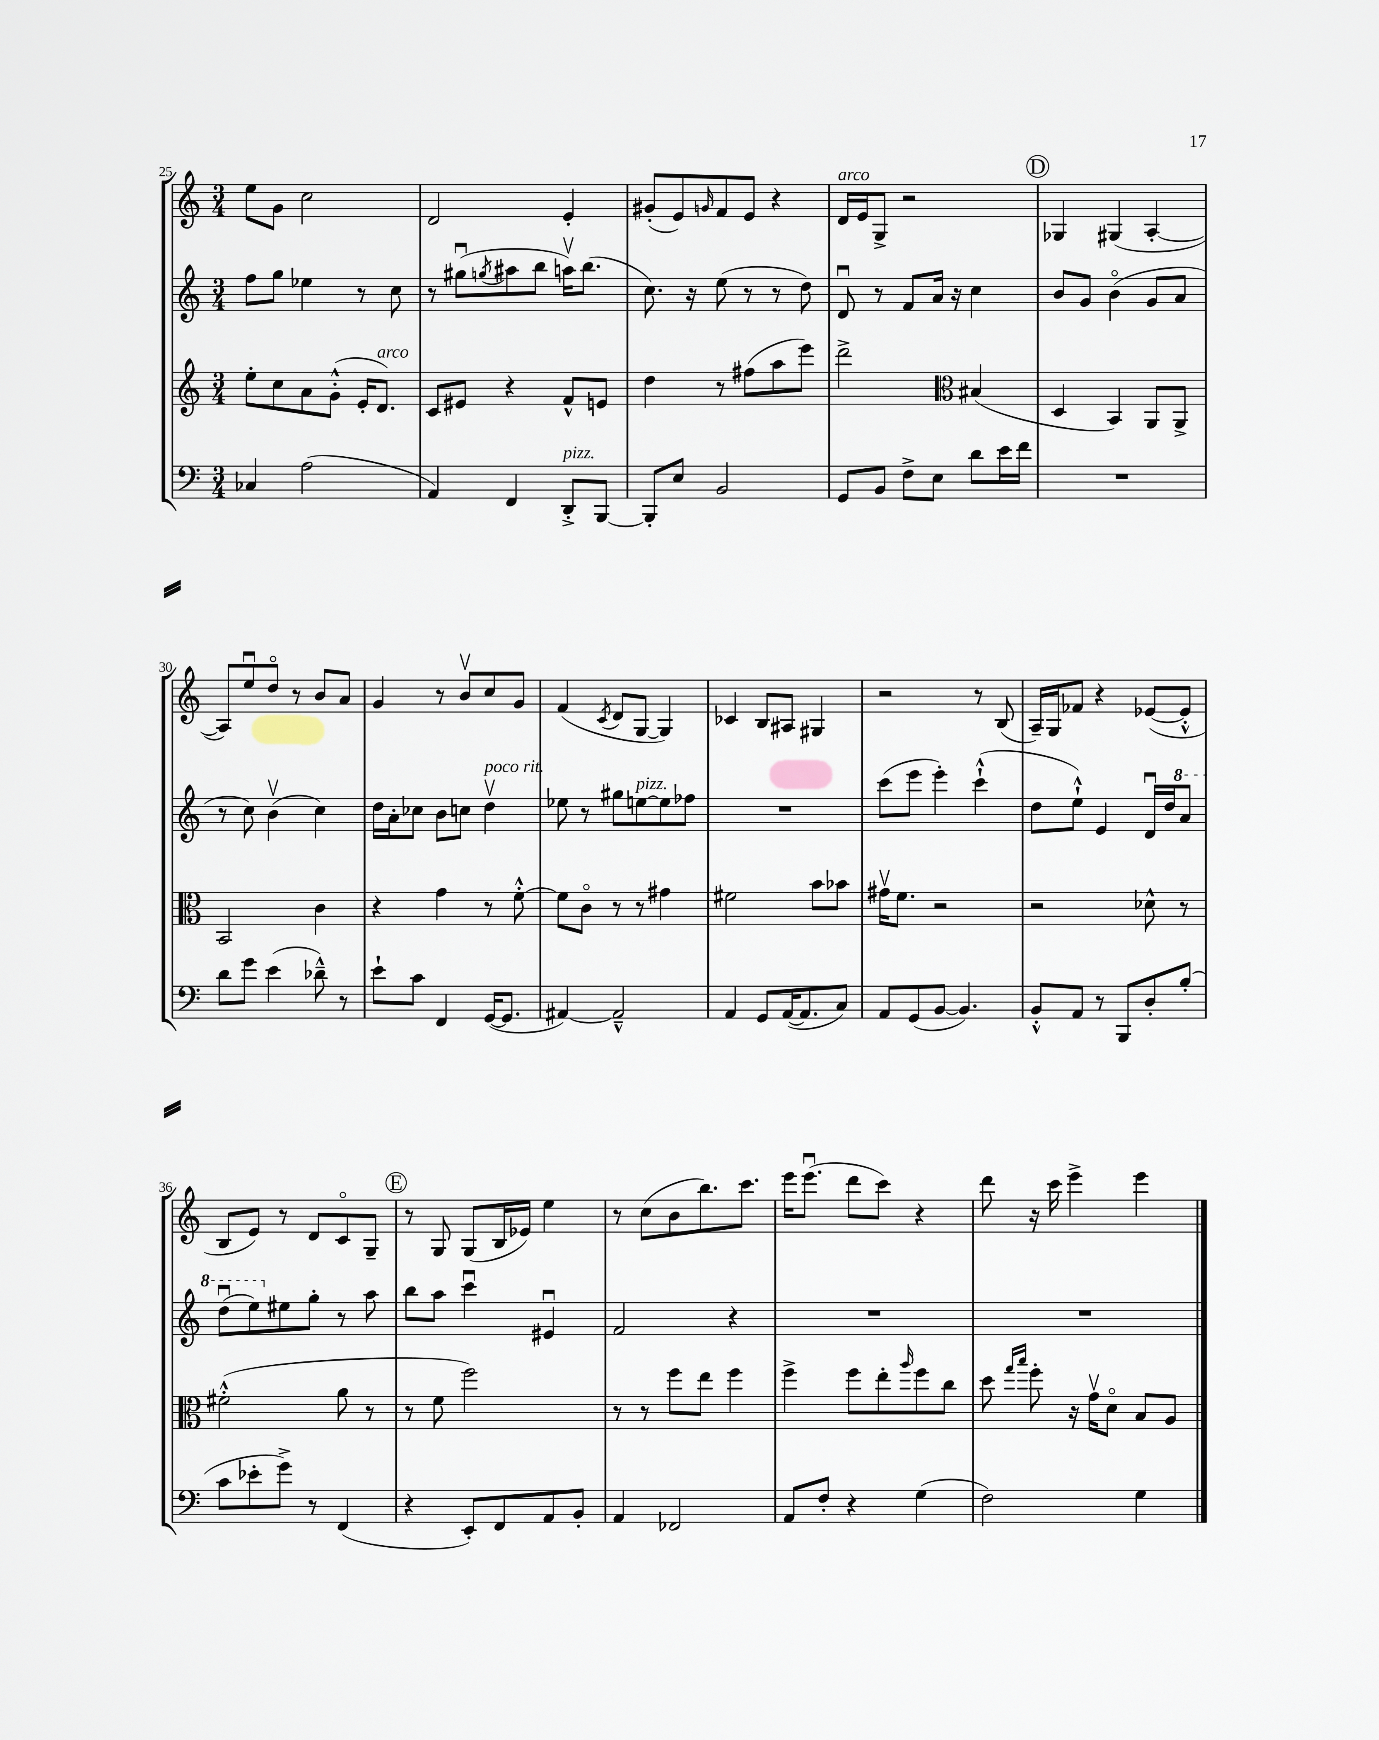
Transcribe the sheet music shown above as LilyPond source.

<<
\new StaffGroup <<
\new Staff = "s0" {
    \clef treble \key c \major \numericTimeSignature \time 3/4
    e''8 g'8 c''2 |
    d'2 e'4-. |
    gis'8-.( e'8) \grace { g'16 } f'8 e'8 r4 |
    d'16^\markup { \italic "arco" } e'16 g8-> r2 |
    \mark \markup { \circle "D" } ges4 gis4( a4~-. |
    a8) e''8\downbow d''8\flageolet r8 b'8 a'8 |
    g'4 r8 b'8\upbow c''8 g'8 |
    f'4( \acciaccatura { c'8 } d'8 g8~ g4) |
    ces'4 b8 ais8 gis4 |
    r2 r8 b8( |
    a16--) g16 fes'8 r4 ees'8~( ees'8-.-^ |
    b8 e'8) r8 d'8 c'8\flageolet g8-- |
    \mark \markup { \circle "E" } r8 g8 g8( b16 ees'16) e''4 |
    r8 c''8( b'8 b''8.) c'''8. |
    e'''16 e'''8.\downbow( d'''8 c'''8) r4 |
    d'''8 r16 c'''16 e'''4-> e'''4 \bar "|." |
}
\new Staff = "s1" {
    \clef treble \key c \major \numericTimeSignature \time 3/4
    f''8 g''8 ees''4 r8 c''8 |
    r8 gis''8\downbow( \acciaccatura { g''8 } ais''8 b''8 a''16\upbow) b''8.( |
    c''8.) r16 e''8( r8 r8 d''8) |
    d'8\downbow r8 f'8 a'16 r16 c''4 |
    \mark \markup { \circle "D" } b'8 g'8 b'4\flageolet( g'8 a'8 |
    r8 c''8) b'4\upbow( c''4) |
    d''16 a'16-. ces''8 b'8 c''8 d''4\upbow^\markup { \italic "poco rit." } |
    ees''8 r8 gis''8 e''8~^\markup { \italic "pizz." } e''8 fes''8 |
    R2. |
    c'''8( e'''8 e'''4-.) c'''4-!-^( |
    d''8 e''8-!-^) e'4 d'16\downbow d''16 \ottava #1 a''8 |
    d'''8\downbow( e'''8) \ottava #0 eis''8 g''8-. r8 a''8 |
    \mark \markup { \circle "E" } b''8 a''8 c'''4\downbow eis'4\downbow |
    f'2 r4 |
    R2. |
    R2. \bar "|." |
}
\new Staff = "s2" {
    \clef treble \key c \major \numericTimeSignature \time 3/4
    e''8-. c''8 a'8 g'8-.-^( e'16-. d'8.^\markup { \italic "arco" }) |
    c'8 eis'8 r4 f'8-^ e'8 |
    d''4 r8 fis''8( a''8 e'''8) |
    d'''2-> \clef alto bis4( |
    \mark \markup { \circle "D" } d4 b,4) a,8 a,8-> |
    b,2 c'4 |
    r4 g'4 r8 f'8~-.-^ |
    f'8 c'8\flageolet r8 r8 gis'4 |
    fis'2 b'8 bes'8 |
    gis'16\upbow f'8. r2 |
    r2 des'8-^ r8 |
    fis'2-.-^( a'8 r8 |
    \mark \markup { \circle "E" } r8 f'8 f''2) |
    r8 r8 f''8 e''8 f''4 |
    f''4-> f''8 e''8-. \grace { a''16 } f''8 c''8 |
    d''8 \grace { g''16 b''16 } f''8-. r16 g'16\upbow d'8\flageolet b8 a8 \bar "|." |
}
\new Staff = "s3" {
    \clef bass \key c \major \numericTimeSignature \time 3/4
    ces4 a2( |
    a,4) f,4 d,8-.->^\markup { \italic "pizz." } b,,8~ |
    b,,8-. e8 b,2 |
    g,8 b,8 f8-> e8 d'8 e'16 f'16 |
    \mark \markup { \circle "D" } R2. |
    d'8 g'8 e'4( des'8---^) r8 |
    e'8-! c'8 f,4 g,16~( g,8. |
    ais,4~) ais,2---^ |
    a,4 g,8 a,16~( a,8. c8) |
    a,8 g,8( b,8~ b,4.) |
    b,8-.-^ a,8 r8 b,,8 d8-. b8-.( |
    c'8 ees'8-. g'8->) r8 f,4( |
    \mark \markup { \circle "E" } r4 e,8-.) f,8 a,8 b,8-. |
    a,4 fes,2 |
    a,8 f8-. r4 g4( |
    f2) g4 \bar "|." |
}
>>
>>
\layout { \context { \Score currentBarNumber = #25 } }
